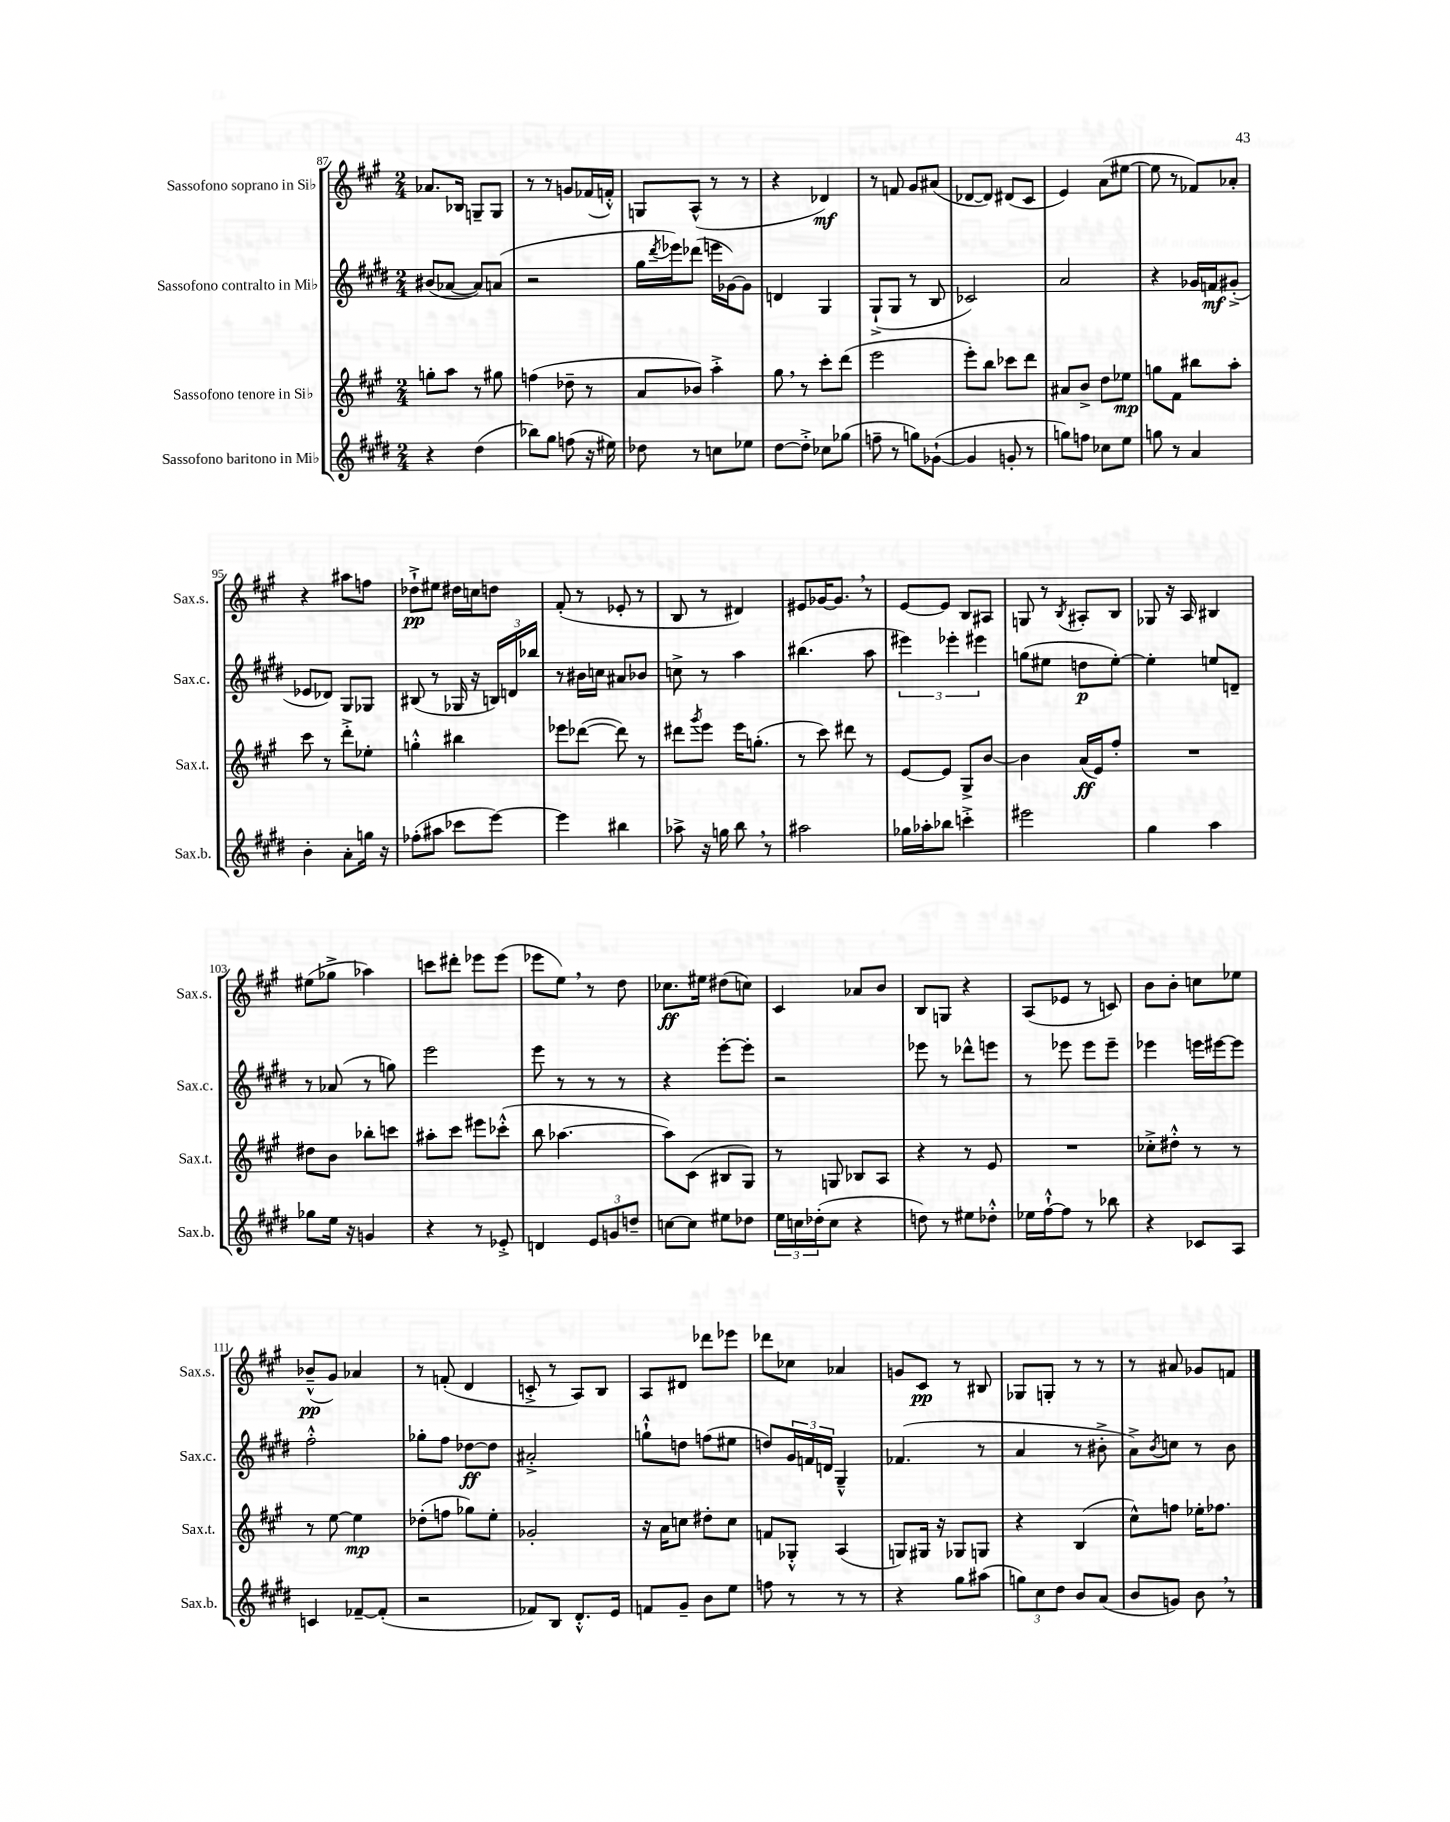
<<
\new StaffGroup <<
\new Staff = "s0" \with { instrumentName = "Sassofono soprano in Sib" shortInstrumentName = "Sax.s." } {
    \clef treble \key a \major \numericTimeSignature \time 2/4
    aes'8. bes16 g8-- g8 |
    r8 r8 g'8 fes'16( f'16-.-^) |
    g8 a8-^( r8 r8 |
    r4 des'4\mf) |
    r8 f'8 gis'8 ais'8( |
    des'8~ des'8) dis'8( cis'8 |
    e'4) a'8( eis''8~ |
    eis''8 r8 fes'8) aes'8-. |
    r4 ais''8 f''8 |
    des''8-!->\pp eis''8 dis''16 c''16 d''8 |
    fis'8-.( r8 ees'8-. r8 |
    b8 r8 dis'4) |
    eis'8 ges'16~ ges'8. \breathe r8 |
    e'8~ e'8 b8 ais8 |
    g8 r8 \acciaccatura { b8 } ais8-. b8 |
    ges8 r16 a16 bis4 |
    eis''8( ges''8-> aes''4) |
    c'''8 dis'''8-. ees'''8 ees'''8( |
    ees'''8 e''8) \breathe r8 d''8 |
    ces''8.\ff eis''16 dis''8( c''8) |
    cis'4 aes'8 b'8 |
    b8 g8 r4 |
    a8( ees'8 r8 c'8) |
    b'8 b'8-. c''8 ees''8 |
    bes'8---^\pp( gis'8) aes'4 |
    r8 f'8-.( d'4 |
    c'8-.-> r8 a8) b8 |
    a8 dis'8 des'''8 ees'''8 |
    des'''8 ces''8 aes'4 |
    g'8 cis'8\pp r8 bis8 |
    ges8 g8-. r8 r8 |
    r8 ais'8 ges'8 f'8 \bar "|." |
}
\new Staff = "s1" \with { instrumentName = "Sassofono contralto in Mib" shortInstrumentName = "Sax.c." } {
    \clef treble \key e \major \numericTimeSignature \time 2/4
    bis'8( aes'8~ aes'8) a'8( |
    r2 |
    gis''16 \acciaccatura { dis'''8 } ees'''16) des'''8( e'''16 ges'16~) ges'8 |
    d'4 gis4 |
    gis8-!->( gis8 r8 b8 |
    ces'2) |
    a'2 |
    r4 ges'16 f'16\mf gis'8-.->( |
    ees'8 des'8) gis8 ges8 |
    bis8( r8 ges16 r16 \tuplet 3/2 { b16) d'16 bes''16 } |
    r8 bis'16 c''16 ais'8 bes'8 |
    c''8-> r8 a''4 |
    bis''4.( a''8 |
    \tuplet 3/2 { eis'''4) ees'''4-. eis'''4 } |
    g''8( eis''8 d''8\p eis''8~-.) |
    eis''4-. e''8 d'8-- |
    r8 aes'8( r8 g''8) |
    e'''2 |
    e'''8 r8 r8 r8 |
    r4 e'''8~-. e'''8-. |
    r2 |
    ees'''8 r8 des'''8-^ e'''8 |
    r8 ees'''8 ees'''8 ees'''8-- |
    ees'''4 e'''16 eis'''16~ eis'''8 |
    fis''2-.-^ |
    ges''8-. fis''8 des''8~\ff des''8 |
    ais'2-.-> |
    g''8-!-^ d''8 f''8( eis''8 |
    d''8) \tuplet 3/2 { gis'16 f'16 d'16 } gis4---^ |
    fes'4.( r8 |
    a'4 r8 bis'8-.-> |
    a'8->) \acciaccatura { b'8 } c''8 r8 b'8 \bar "|." |
}
\new Staff = "s2" \with { instrumentName = "Sassofono tenore in Sib" shortInstrumentName = "Sax.t." } {
    \clef treble \key a \major \numericTimeSignature \time 2/4
    g''8-. a''8 r8 gis''8 |
    f''4( des''8-- r8 |
    a'8 bes'8) a''4-.-> |
    gis''8 \breathe r8 cis'''8-. d'''8( |
    e'''2 |
    e'''8-.) b''8 ces'''8 d'''8 |
    ais'8 b'8-> d''8 ees''8\mp |
    g''8 fis'8 bis''8 a''8-. |
    cis'''8 r8 d'''8-.-> ees''8-. |
    g''4-.-^ bis''4 |
    ees'''8 des'''8~( des'''8) r8 |
    dis'''8 \acciaccatura { gis'''8 } e'''8 e'''16 g''8.-.( |
    r8 cis'''8) dis'''8 r8 |
    e'8~ e'8 gis8-> b'8~ |
    b'4 a'16\ff( e'16) fis''8-. |
    R2 |
    dis''8 b'8 bes''8-. c'''8 |
    ais''8-. cis'''8 eis'''8 ces'''8-.-^( |
    b''8 aes''4.~ |
    aes''8) cis'8( bis8 gis8) |
    r8 g8 bes8 a8 |
    r4 r8 e'8 |
    R2 |
    ces''8-.-> dis''8-.-^ r8 r8 |
    r8 e''8~ e''4\mp |
    des''8-.( f''8 ges''8) e''8-. |
    ges'2-. |
    r16 a'16 c''8 dis''8-. c''8 |
    f'8 ges8-.-^ a4( |
    g8) gis16 r16 ges8 g8 |
    r4 b4( |
    cis''8-^) f''8 ees''16-. fes''8. \bar "|." |
}
\new Staff = "s3" \with { instrumentName = "Sassofono baritono in Mib" shortInstrumentName = "Sax.b." } {
    \clef treble \key e \major \numericTimeSignature \time 2/4
    r4 dis''4( |
    bes''8) gis''8 f''8( r16 eis''16) |
    des''8 r8 c''8 ees''8 |
    dis''8~ dis''8-.-> ces''8 ges''8( |
    f''8-- r8 g''8) ges'8~-!( |
    ges'4 g'8-. r8 |
    g''8) f''8 ces''8 e''8 |
    g''8 r8 a'4 |
    b'4-. a'8-. g''16 r16 |
    fes''8-.( ais''8 ces'''8 e'''8~) |
    e'''4 bis''4 |
    aes''8-> r16 g''16 b''8 \breathe r8 |
    ais''2 |
    ges''16 aes''16-. bes''8 c'''4-.-> |
    eis'''2 |
    gis''4 a''4 |
    ges''8 e''16 r16 g'4 |
    r4 r8 ees'8-.-> |
    d'4 \tuplet 3/2 { e'8 g'8 d''8-- } |
    c''8~ c''8 eis''8 des''8 |
    \tuplet 3/2 { e''16 c''16 des''16-.( } c''8 r4 |
    d''8) r8 eis''8 des''8-.-^ |
    ees''16 fis''16~-!-^ fis''8 r8 bes''8 |
    r4 ces'8 a8 |
    c'4 fes'8~-- fes'8-.( |
    r2 |
    fes'8) b8 dis'8.-.-^ e'16 |
    f'8 gis'8-- b'8 e''8 |
    f''8 r8 r8 r8 |
    r4 gis''8 ais''8( |
    \tuplet 3/2 { g''8) cis''8 dis''8 } b'8 a'8( |
    b'8 g'8) b'8 \breathe r8 \bar "|." |
}
>>
>>
\layout { \context { \Score currentBarNumber = #87 } }
